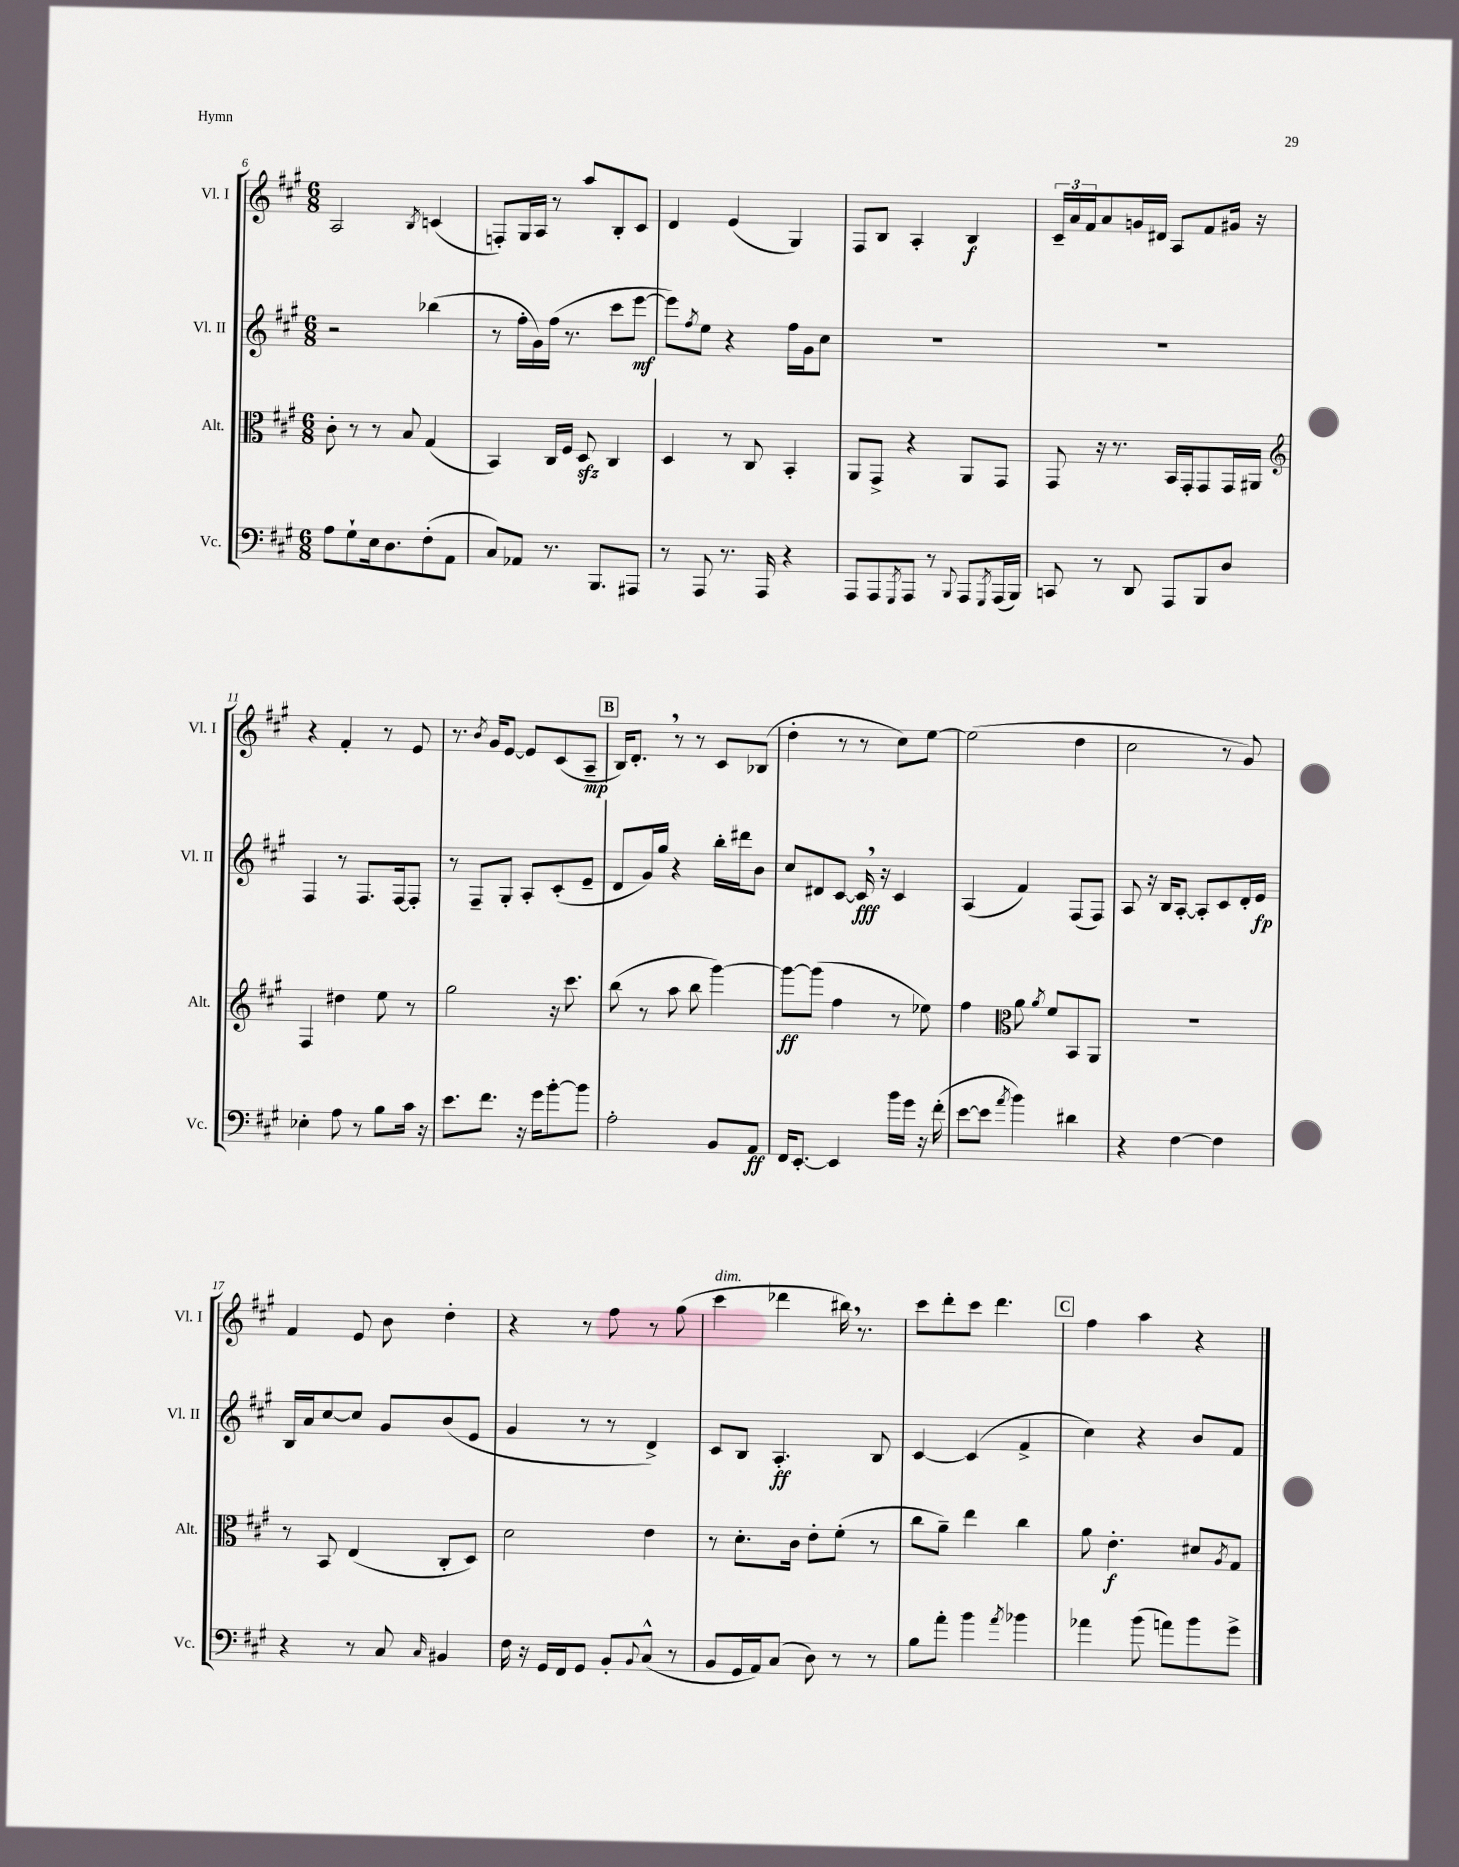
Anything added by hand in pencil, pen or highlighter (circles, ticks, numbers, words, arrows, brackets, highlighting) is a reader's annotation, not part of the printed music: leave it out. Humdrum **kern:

**kern	**kern	**kern	**kern
*staff4	*staff3	*staff2	*staff1
*clefF4	*clefC3	*clefG2	*clefG2
*k[f#c#g#]	*k[f#c#g#]	*k[f#c#g#]	*k[f#c#g#]
*M6/8	*M6/8	*M6/8	*M6/8
8A\L	8c#'\	2r	2A/
8G#`\	8r	.	.
16E\k	8r	.	.
8.D\	.	.	.
.	8B/	.	.
.	.	.	8qB/
(8F#'\	(4G#/	(4bb-\	(4c/
8AA\J	.	.	.
=	=	=	=
8C#/L)	4BB/)	8r	8F'/L)
8AA-/J	.	16ff#'\LL	16G#/L
.	.	16g#\)	16A/JJ
8.r	16C#/LL	(16ff#\JJ	8r
.	16F#/JJ	8.r	.
.	8D/	.	8aa/L
8.BBB/L	.	.	.
.	4C#/	8ccc#\L	8B'/
8AAA#/J	.	[8eee\J	8c#/J
=	=	=	=
8r	4D/	8eee\]L)	4d/
.	.	8qff#/	.
8AAA/	.	8ee\J	.
8.r	8r	4r	(4e/
.	8C#/	.	.
16AAA/	.	.	.
4r	4BB'/	16ff#\LL	4G#/)
.	.	16g#\J	.
.	.	8cc#\J	.
=	=	=	=
8AAA/L	8AA/L	2.r	8F#/L
8AAA/	8GG#^/J	.	8B/J
8qGGG#/	.	.	.
8AAA/J	4r	.	4A'/
8r	.	.	.
8qqBBB/	.	.	.
8AAA/L	8AA/L	.	4B/
8qGGG#/	.	.	.
(16AAA/L	8GG#/J	.	.
16BBB/JJ)	.	.	.
=	=	=	=
8CC/	8GG#/	2.r	24c#~/LL
.	.	.	24a/
.	.	.	24f#/J
8r	16r	.	8a/
.	8.r	.	.
8DD/	.	.	16g/L
.	.	.	16d#/JJ
8AAA/L	16BB/LL	.	8A/L
.	16GG#'/J	.	.
8BBB/	8GG#/	.	8f#/
8D/J	16GG#/L	.	16g#/Jk
.	16AA#/JJ	.	16r
=	=	=	=
*	*clefG2	*	*
4E-'\	4F#/	4F#/	4r
8A\	4dd#\	8r	4f#'/
8r	.	8.F#/L	.
8B\L	8ee\	.	8r
.	.	[16F#/k	.
16c#\Jk	8r	8F#'/]J	8e/
16r	.	.	.
=	=	=	=
8.e\L	2gg#\	8r	8.r
.	.	8F#~/L	.
.	.	.	8qb/
8.f#\J	.	.	16g#/LK
.	.	8G#'/J	[8e/J
16r	.	8A'/L	8e/]L
16g#\LK	.	.	.
[8b'\	16r	(8c#'/	(8c#/
.	8.ccc#\	.	.
8b\]J	.	8e~/J	8A~/J
=	=	=	=
2A'\	(8bb\	8d/L	16B/LK)
.	.	.	8.d'/J
.	8r	16g#/L)	.
.	.	16gg#/JJ	.
.	8aa\	4r	8r
.	8bb\	.	8r
8BB/L	[4ggg#\)	16bb'\LL	8c#/L
.	.	16ddd#\J	.
8AA/J	.	8b\J	(8B-/J
=	=	=	=
16FF#/LK	8ggg#\_L	8cc#/L	4dd'\
[8.EE'/J	.	.	.
.	(8ggg#\]J	8d#/	.
4EE/]	4ff#\	[8c#/J	8r
.	.	16c#/]	8r
.	.	16r	.
16b\LL	8r	4c#/	8cc#\L)
16g#\JJ	.	.	.
16r	8ee-\)	.	[8ee\J
(16f#'\	.	.	.
=	=	=	=
[8e\L	4ff#\	(4A/	(2ee\]
8e\]J	.	.	.
*	*clefC3	*	*
8qa/	.	.	.
4b\)	8a\	4f#/)	.
.	8qa/	.	.
.	8f#/L	.	.
4d#\	8BB/	(8F#/L	4dd\
.	8AA/J	8F#/J)	.
=	=	=	=
4r	2.r	8A/	2cc#\
.	.	16r	.
.	.	16B/LK	.
[4F#\	.	[8A'/J	.
.	.	8A'/]L	.
4F#\]	.	8c#/	8r
.	.	16d'/L	8g#/)
.	.	16e/JJ	.
=	=	=	=
4r	8r	16B/LL	4f#/
.	.	16a/J	.
.	8BB/	[8cc#/	.
8r	(4E/	8cc#/]J	8e/
8C#/	.	8g#/L	8b\
16qqC#/	.	.	.
4BB#/	8C#'/L	(8b/	4dd'\
.	8D/J)	8e/J	.
=	=	=	=
16F#\	2d\	4g#/	4r
16r	.	.	.
16GG#/LL	.	.	.
16FF#/J	.	.	.
8GG#/J	.	8r	8r
8BB'/L	.	8r	8ff#\
8qqBB/	.	.	.
(8C#^^/J	4e\	4d^/)	8r
8r	.	.	(8gg#\
=	=	=	=
8BB/L	8r	8c#/L	4ccc#\
16GG#/L	8.d'\L	8B/J	.
16AA/J)	.	.	.
(8C#/J	.	4.A'/	4ddd-\
.	16c#\Jk	.	.
8D\)	8e'\L	.	.
8r	(8f#'\J	.	16bb#\)
.	.	.	8.r
8r	8r	8B/	.
=	=	=	=
8B\L	8cc#\L	[4c#/	8ccc#\L
8a'\J	8a~\J)	.	8ddd'\
4b\	4ee\	(4c#/]	8ccc#\J
.	.	.	4.ddd\
8qa/	.	.	.
4b-\	4cc#\	4f#^/	.
=	=	=	=
4a-\	8a\	4cc#\)	4ff#\
.	4.e'\	.	.
(8b\	.	4r	4aa\
8a\L)	.	.	.
8b\	8d#/L	8b/L	4r
.	8qA/	.	.
8g#^\J	8G#/J	8f#/J	.
==	==	==	==
*-	*-	*-	*-
